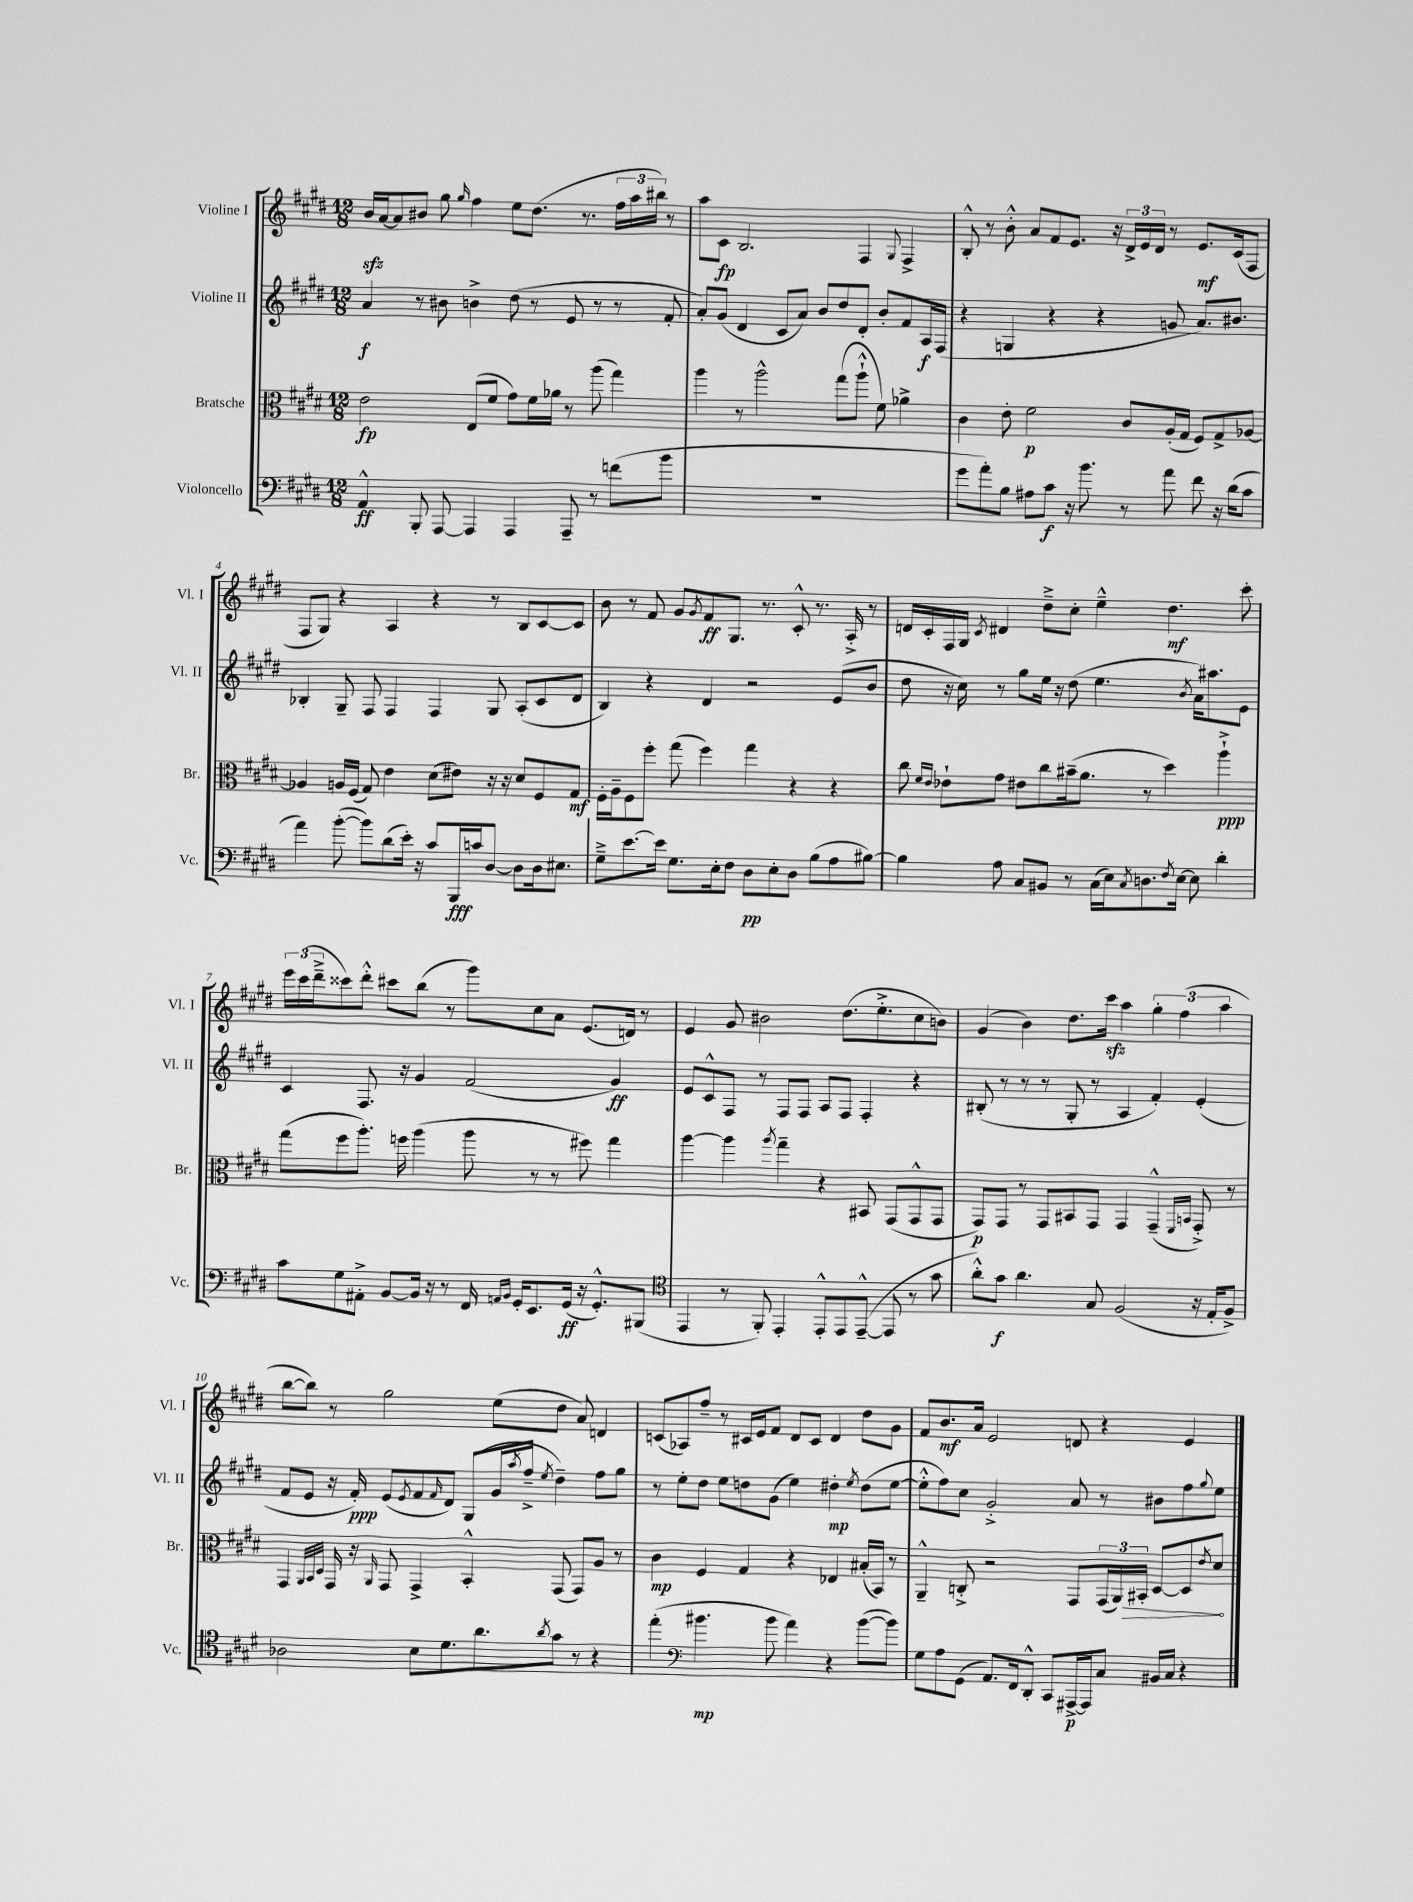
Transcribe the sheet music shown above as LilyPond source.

<<
\new StaffGroup <<
\new Staff = "s0" \with { instrumentName = "Violine I" shortInstrumentName = "Vl. I" } {
    \clef treble \key e \major \numericTimeSignature \time 12/8
    b'16\sfz a'16~ a'8 bis'8 gis''8 \grace { gis''16 } fis''4 e''8 dis''8.( r8. \tuplet 3/2 { fis''16 a''16 bis''16) } r8 |
    a''8 cis'8\fp b2. fis4 \appoggiatura { gis8 } fis4-> |
    b8-.-^ r8 b'8-.-^ a'8 fis'8 e'8. r16 \tuplet 3/2 { dis'16-> e'16 dis'16 } r8 e'8.\mf cis'16( fis8 |
    fis8 gis8) r4 a4 r4 r8 b8 cis'8~ cis'8 |
    b'8 r8 fis'8 gis'8 \acciaccatura { gis'8 } fis'8\ff gis8. r8. cis'8-.-^ r8. a16-.-> r8 |
    d'16 cis'16-. fis16 gis16 \acciaccatura { cis'8 } dis'4 dis''8---> cis''8-. e''4---^ dis''4.\mf cis'''8-. |
    \tuplet 3/2 { e'''16 cis'''16( dis'''16---> } cisis'''8) dis'''8-.-^ cis'''8 b''8( r8 gis'''8) cis''8 a'8 e'8.( d'16) r8 |
    e'4 gis'8 bis'2 dis''8.( e''8.-.-> cis''8 b'8) |
    gis'4( b'4) dis''8. cis'''16\sfz a''4 \tuplet 3/2 { gis''4-. fis''4( a''4 } |
    b''8~ b''8) r8 gis''2 e''8( dis''8 a'8) d'4 |
    c'8( aes8) fis''8-- r8 cis'16 e'16 fis'8 dis'8 cis'8 dis'4 dis''8 gis'8 |
    fis'8 b'8.\mf a'16 e'2 d'8 r4 e'4 \bar "|." |
}
\new Staff = "s1" \with { instrumentName = "Violine II" shortInstrumentName = "Vl. II" } {
    \clef treble \key e \major \numericTimeSignature \time 12/8
    a'4\f r8 bis'8 b'4-> dis''8( r8 e'8 r8 r8 fis'8-. |
    a'8-.) gis'8( dis'4 cis'8 a'8) b'8 dis''8 dis'8-. b'8-. fis'8 a16\f fis16( |
    r4 g4 r4 r4 g'8 a'8.) bis'8. |
    bes4-. gis8-- fis8 fis4 fis4 gis8 a8-.( cis'8 dis'8 |
    b4) r4 dis'4 r2 e'8( b'8 |
    dis''8 r16 cis''16) r8 gis''8 e''16 r16 dis''8( e''4. \acciaccatura { b'8 } a'16) ais''8. e'8 |
    cis'4 fis8. r16 gis'4 fis'2( gis'4\ff) |
    e'8 cis'8-^ fis8 r8 fis8 fis8 a8 fis8 fis4-. r4 |
    bis8-.( r8 r8 r8 gis8-. r8 a4 fis'4-.) e'4-.( |
    fis'8 e'8 r16 fis'16-.\ppp) e'8( \acciaccatura { e'8 } fis'8 \grace { fis'16 } dis'8) gis8( gis'16 \acciaccatura { a''8 } fis''16---> \acciaccatura { e''8 } dis''4--) fis''8 gis''8 |
    r8 e''8-. dis''8 e''8 d''8 gis'8( e''4) dis''4-.\mp \acciaccatura { e''8 } dis''8( e''8~ |
    e''8-.-^ fis''8) cis''8 gis'2-.-> a'8 r8 bis'8 fis''8 \appoggiatura { gis''8 } e''8 \bar "|." |
}
\new Staff = "s2" \with { instrumentName = "Bratsche" shortInstrumentName = "Br." } {
    \clef alto \key e \major \numericTimeSignature \time 12/8
    e'2\fp e8( fis'8 gis'8) fis'16 aes'16 r8 a''8( gis''4) |
    a''4 r8 a''2-^ gis''8( a''8-!-^ fis'8) aes'4-> |
    cis'4 e'8-. fis'2\p cis'8 a16-.( gis16 fis8) gis8-> aes8~ |
    aes4 a16 fis16( gis8) e'4 dis'8( eis'8) r16 r16 dis'8 fis8 gis8\mf |
    fis16-. a16-- fis8 fis''8-. gis''8( fis''4) gis''4 r4 r4 |
    cis''8 \grace { fis'16 e'16 } ees'8-! gis'8 eis'8 cis''8 bis'16--( a'8. r8 dis''4) a''4-!->\ppp |
    gis''8( fis''8 a''8.-.) f''16 a''4( a''8 r8 r8 fis''8) gis''4 |
    a''4~ a''4 \acciaccatura { a''8 } gis''4-- r4 bis,8 gis,8( gis,8-^ gis,8 |
    gis,8\p) gis,8 r8 gis,8 bis,8 gis,8 gis,4 gis,4---^( \grace { fis,16 b,16 } gis,8-.->) r8 |
    gis,4 \grace { a,32 b,32 dis32 } gis,16 r16 \grace { a,16 } gis,8 gis,4-> b,4-.-^ gis,8( gis,8) a8 r8 |
    cis'4\mp fis4 gis4 r4 ees4 bis16-.( b,16) r8 |
    a,4---^ c8-.-> r2 gis,8 \tuplet 3/2 { gis,16( a,16) \once \override Hairpin.circled-tip = ##t bis,16-.\> } dis8~ dis8 \acciaccatura { e'8 } dis'8\! \bar "|." |
}
\new Staff = "s3" \with { instrumentName = "Violoncello" shortInstrumentName = "Vc." } {
    \clef bass \key e \major \numericTimeSignature \time 12/8
    a,4-^\ff b,,8-. a,,8~ a,,4 a,,4 a,,8-- r8 f'8( b'8 |
    R1. |
    gis'8 a'8-.) b8 ais8 cis'8\f r16 b'8. r8 a'8 fis'8 r16 dis'16( cis'8 |
    a'4) b'8~-.( b'8) dis'8( e'16-.) r16 cis'8 b,,16\fff c'16 dis8~ dis8 dis16 eis8. |
    gis8---> e'8.~ e'16 gis8. e16-. fis8 dis8\pp e8-. dis8 b8( a8 bis8~) |
    bis4 a8 cis8 bis,8 r8 cis16( e16) \acciaccatura { cis8 } d8. \acciaccatura { fis8 } e16~ e8 dis'4-. |
    cis'8 gis8 ais,8-.-> b,8~ b,16 r16 r8 fis,16 \grace { a,16 b,16 } gis,16-. e,8. gis,16\ff( r16 gis,8.-.-^) bis,,8( |
    \clef tenor e,4 r8 fis,8-.) e,4-. e,8-.-^ e,8 e,8~---^( e,8 r8 gis'8 |
    a'8-.-^) gis'8\f a'4. gis8 fis2( r16 e16-. fis8->) |
    aes2 b8 dis'8. a'8. \acciaccatura { a'8 } gis'8 r8 r4 |
    e''4-.( \clef bass bis'4.\mp bis'8 a'4) r4 bis'8~( bis'8) |
    gis8 a8 gis,8( a,8.) fis,16 dis,8-.-^ cis,8 ais,,16~->\p ais,,16 cis8 bis,16 cis16 r4 \bar "|." |
}
>>
>>
